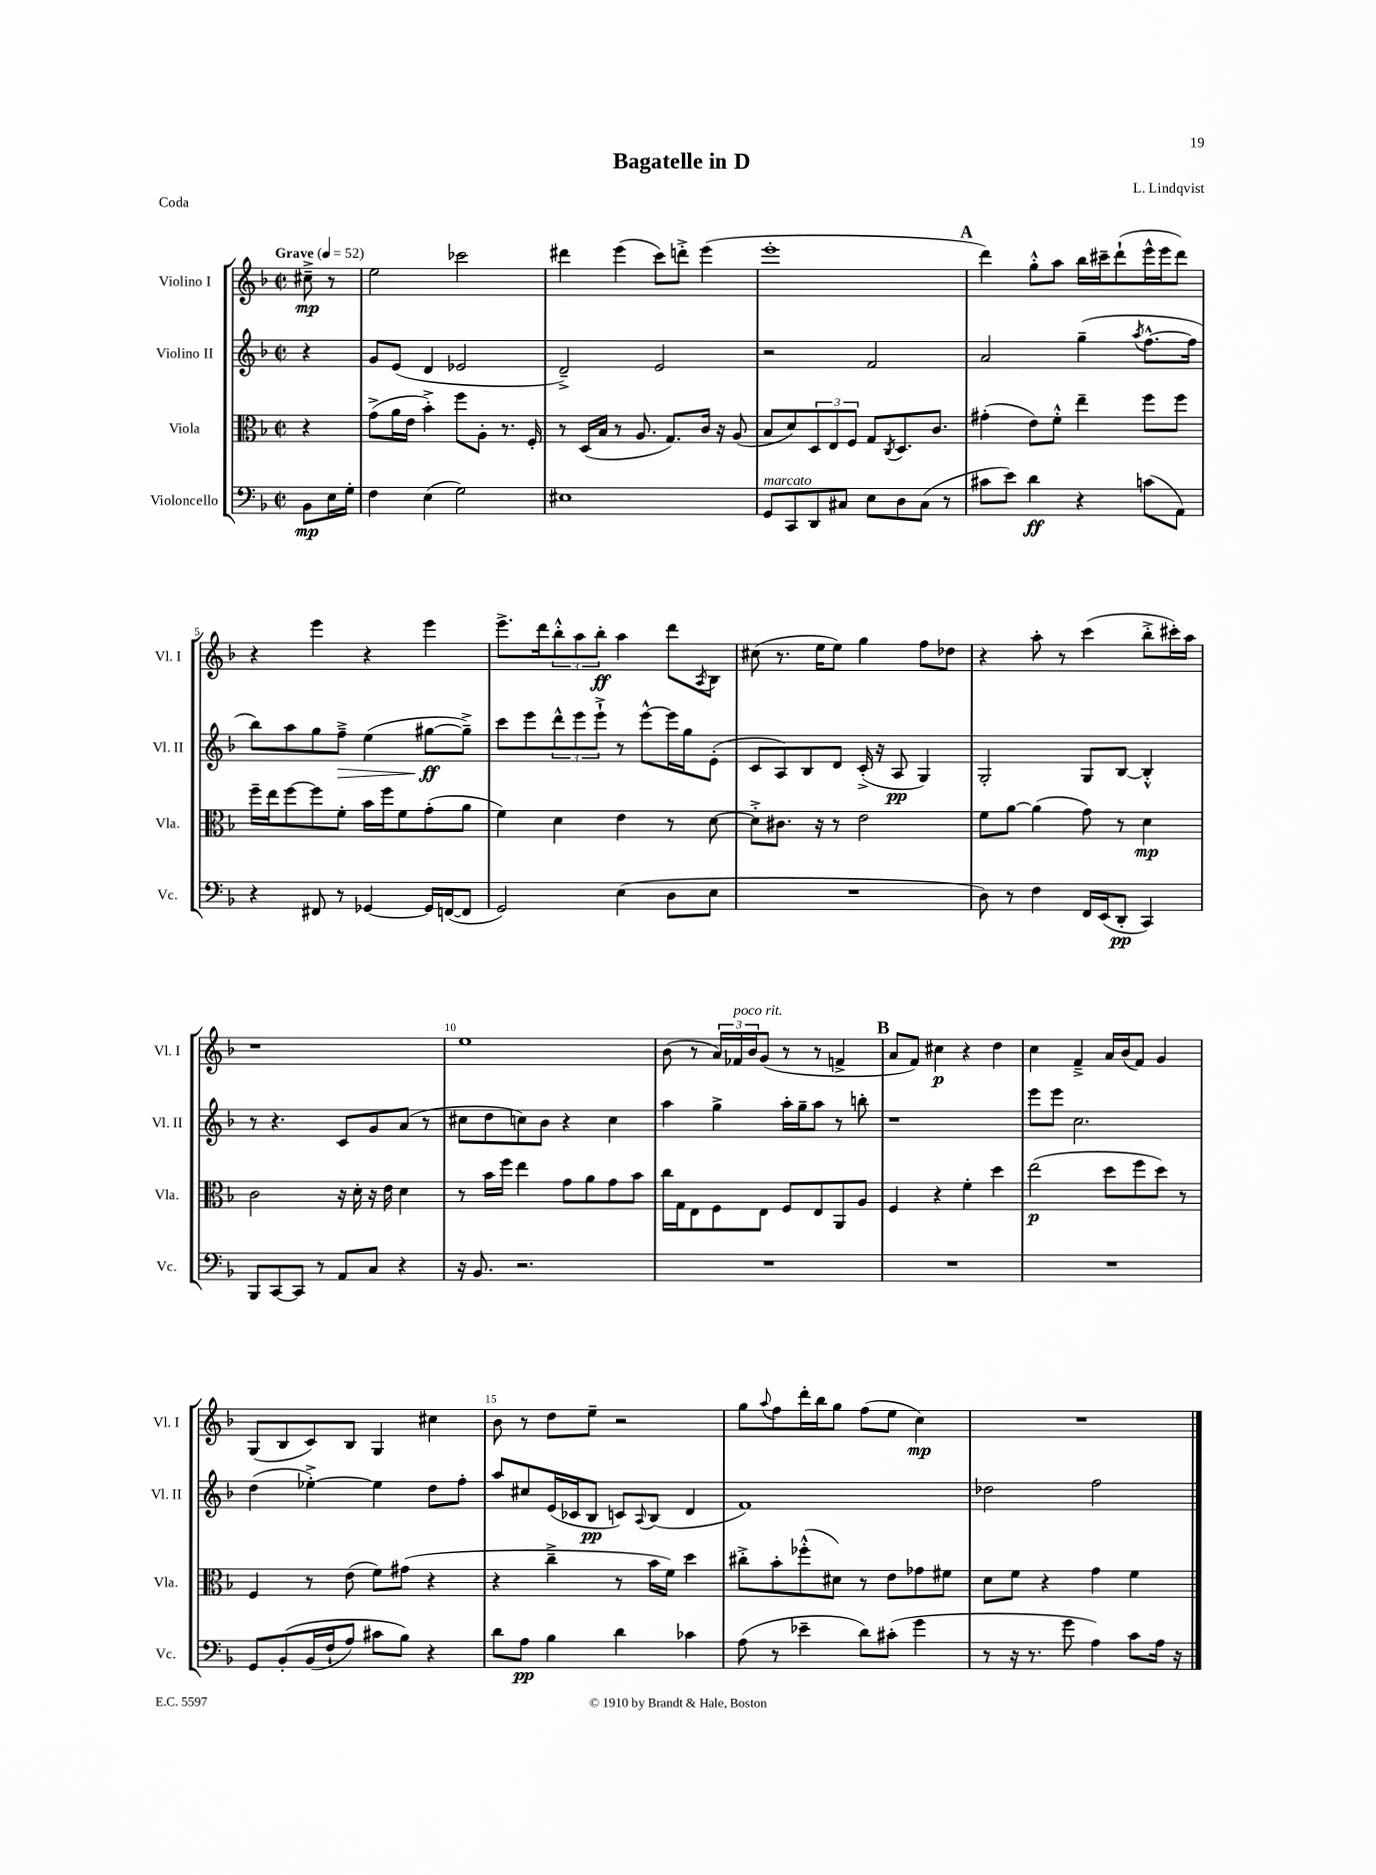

**kern	**dynam	**kern	**dynam	**kern	**dynam	**kern	**dynam
*part4	*part4	*part3	*part3	*part2	*part2	*part1	*part1
*staff4	*staff4	*staff3	*staff3	*staff2	*staff2	*staff1	*staff1
*I"Violoncello	*	*I"Viola	*	*I"Violino II	*	*I"Violino I	*
*I'Vc.	*	*I'Vla.	*	*I'Vl. II	*	*I'Vl. I	*
*clefF4	*	*clefC3	*	*clefG2	*	*clefG2	*
*k[b-]	*	*k[b-]	*	*k[b-]	*	*k[b-]	*
*M2/2	*	*M2/2	*	*M2/2	*	*M2/2	*
*met(c|)	*	*met(c|)	*	*met(c|)	*	*met(c|)	*
*MM52	*	*MM52	*	*MM52	*	*MM52	*
=	=	=	=	=	=	=	=
!	!	!	!	!	!	!LO:TX:a:B:t=Grave	!
8BB-\L	mp	4r	.	4r	.	8cc#X~^\	mp
16E\L	.	.	.	.	.	8r	.
16G'\JJ	.	.	.	.	.	.	.
=1	=1	=1	=1	=1	=1	=1	=1
4F\	.	(8g^\L	.	8g/L	.	2ee\	.
.	.	16a\L	.	(8e/J	.	.	.
.	.	16e\JJ	.	.	.	.	.
(4E\	.	4b-'^\)	.	4d/	.	.	.
2G\)	.	8ff\L	.	2e-X/	.	2ccc-X\	.
.	.	8A'\J	.	.	.	.	.
.	.	8.r	.	.	.	.	.
.	.	16F'/	.	.	.	.	.
=2	=2	=2	=2	=2	=2	=2	=2
1E#X	.	8r	.	2d~^/)	.	4ddd#X\	.
.	.	(16D/LL	.	.	.	.	.
.	.	16B-/JJ	.	.	.	.	.
.	.	8r	.	.	.	(4eee\	.
.	.	8.A/	.	.	.	.	.
.	.	.	.	2e/	.	8ccc\L)	.
.	.	8.G/L)	.	.	.	.	.
.	.	.	.	.	.	8dddn'^\J	.
.	.	16c/Jk	.	.	.	(4eee\	.
.	.	16r	.	.	.	.	.
.	.	(8A/	.	.	.	.	.
=3	=3	=3	=3	=3	=3	=3	=3
!LO:TX:a:i:t=marcato	!	!	!	!	!	!	!
8GG/L	.	8B-/L	.	2r	.	1eee'	.
8CC/	.	8d/)	.	.	.	.	.
8DD/	.	12D/	.	.	.	.	.
.	.	12E/	.	.	.	.	.
8C#X/J	.	.	.	.	.	.	.
.	.	12F/J	.	.	.	.	.
8E\L	.	8G/L	.	2f/	.	.	.
.	.	8qC/	.	.	.	.	.
8D\	.	8.D/	.	.	.	.	.
(8C#\J	.	.	.	.	.	.	.
.	.	8.c/J	.	.	.	.	.
8r	.	.	.	.	.	.	.
!!LO:REH:place=s1:t=A
=4	=4	=4	=4	=4	=4	=4	=4
8c#X\L	.	(4g#X'\	.	2a/	.	4ddd\)	.
8e\J)	.	.	.	.	.	.	.
4d\	ff	8e\L)	.	.	.	8gg'^^\L	.
.	.	8f'^^\J	.	.	.	8aa\J	.
4r	.	4ee~\	.	(4gg~\	.	16bb-\LL	.
.	.	.	.	.	.	16ccc#X~\J	.
.	.	.	.	.	.	(8ddd`\	.
.	.	.	.	8qaa/	.	.	.
(8cn\L	.	8ff\L	.	[8.ff^^\L	.	16eee^^\L	.
.	.	.	.	.	.	16eee\J	.
8AA\J)	.	8ff\J	.	.	.	8ddd\J)	.
.	.	.	.	16ff\Jk]	.	.	.
!!LO:LB:g=z
=5	=5	=5	=5	=5	=5	=5	=5
4r	.	16ff~\LL	.	8bb-\L)	.	4r	.
.	.	16ee\J	.	.	.	.	.
.	.	[8ff\	.	8aa\	.	.	.
8FF#X/	.	8ff\]	.	8gg\	.	4eee\	.
!	!	!	!	!	!LO:HP:b	!	!
8r	.	8f'\J	.	8ff~^\J	>	.	.
[4GG-X/	.	16b-\LL	.	(4ee\	.	4r	.
.	.	16ff\J	.	.	.	.	.
.	.	8f\	.	.	.	.	.
16GG-/LL]	.	(8g'\	.	[8gg#X\L	ff	4eee\	.
([16FFn/J	.	.	.	.	.	.	.
8FF/J]	.	8a\J	.	8gg#~^\J])	]	.	.
=6	=6	=6	=6	=6	=6	=6	=6
2GG/)	.	4f\)	.	8ccc\L	.	8.eee^\L	.
.	.	.	.	8eee\	.	.	.
.	.	.	.	.	.	16ddd\k	.
.	.	4d\	.	12ddd^^\	.	12bb-'^^\	.
.	.	.	.	12eee\	.	12aa\	.
.	.	.	.	12eee`^\J	.	12bb-'\J	ff
(4E\	.	4e\	.	8r	.	4aa\	.
.	.	.	.	[8eee^^\L	.	.	.
8D\L	.	8r	.	16eee\L]	.	8ddd\L	.
.	.	.	.	16gg\J	.	.	.
.	.	.	.	.	.	8qA/	.
8E\J	.	[8d\	.	(8e'\J	.	8B-\J	.
=7	=7	=7	=7	=7	=7	=7	=7
1r	.	8d'^\L]	.	8c/L	.	(8cc#X\	.
.	.	8.c#X\J	.	8A/)	.	8.r	.
.	.	.	.	8B-/	.	.	.
.	.	16r	.	.	.	16ee\KL	.
.	.	8r	.	8d/J	.	8ee\J)	.
.	.	2e\	.	(16c'^/	.	4gg\	.
.	.	.	.	16r	.	.	.
.	.	.	.	8A/	pp	.	.
.	.	.	.	4G/)	.	8ff\L	.
.	.	.	.	.	.	8dd-X\J	.
=8	=8	=8	=8	=8	=8	=8	=8
8D\)	.	8f\L	.	2G'/	.	4r	.
8r	.	[8a\J	.	.	.	.	.
4F\	.	(4a\]	.	.	.	8aa'\	.
.	.	.	.	.	.	8r	.
16FF/LL	.	8g\)	.	8G/L	.	(4ccc\	.
(16EE/J	.	.	.	.	.	.	.
8DD'/J	pp	8r	.	[8B-/J	.	.	.
4CC/)	.	4d\	mp	4B-'^^/]	.	8bb-'^\L	.
.	.	.	.	.	.	16ccc#X'\L)	.
.	.	.	.	.	.	16aa\JJ	.
!!LO:LB:g=z
=9	=9	=9	=9	=9	=9	=9	=9
8BBB-/L	.	2c\	.	8r	.	1r	.
[8CC/	.	.	.	4.r	.	.	.
8CC/J]	.	.	.	.	.	.	.
8r	.	.	.	.	.	.	.
8AA/L	.	16r	.	8c/L	.	.	.
.	.	16d'\	.	.	.	.	.
8C/J	.	16r	.	8g/	.	.	.
.	.	16e\	.	.	.	.	.
4r	.	4d\	.	(8a/J	.	.	.
.	.	.	.	8r	.	.	.
=10	=10	=10	=10	=10	=10	=10	=10
16r	.	8r	.	8cc#X\L	.	1ee	.
8.BB-/	.	.	.	.	.	.	.
.	.	16b-\LL	.	8dd\	.	.	.
.	.	16ff\JJ	.	.	.	.	.
2.r	.	4ee\	.	8ccn\)	.	.	.
.	.	.	.	8b-\J	.	.	.
.	.	8g\L	.	4r	.	.	.
.	.	8a\	.	.	.	.	.
.	.	8g\	.	4cc\	.	.	.
.	.	8b-\J	.	.	.	.	.
=11	=11	=11	=11	=11	=11	=11	=11
1r	.	16cc\LL	.	4aa\	.	(8b-\	.
.	.	16G\J	.	.	.	.	.
.	.	8E\	.	.	.	8r	.
.	.	8F\	.	4gg^\	.	24a/LL)	.
!	!	!	!	!	!	!LO:TX:a:i:t=poco rit.	!
.	.	.	.	.	.	24f-X/	.
.	.	.	.	.	.	24b-/J	.
.	.	8E\J	.	.	.	(8g/J	.
.	.	8F/L	.	16aa'\LL	.	8r	.
.	.	.	.	16gg~\J	.	.	.
.	.	8E/	.	8aa\J	.	8r	.
.	.	8AA/	.	8r	.	4fn^/	.
.	.	8A/J	.	8bbn'\	.	.	.
!!LO:REH:place=s1:t=B
=12	=12	=12	=12	=12	=12	=12	=12
1r	.	4F/	.	1r	.	8a/L	.
.	.	.	.	.	.	8f/J)	.
.	.	4r	.	.	.	4cc#X\	p
.	.	4f'\	.	.	.	4r	.
.	.	4dd\	.	.	.	4dd\	.
=13	=13	=13	=13	=13	=13	=13	=13
1r	.	(2ee\	p	8eee\L	.	4cc\	.
.	.	.	.	8eee\J	.	.	.
.	.	.	.	2.cc\	.	4f~^/	.
.	.	8dd\L	.	.	.	16a/LL	.
.	.	.	.	.	.	(16b-/J	.
.	.	8ff\	.	.	.	8f/J)	.
.	.	8dd\J)	.	.	.	4g/	.
.	.	8r	.	.	.	.	.
!!LO:LB:g=z
=14	=14	=14	=14	=14	=14	=14	=14
8GG/L	.	4F/	.	(4dd\	.	(8G/L	.
(8BB-'/	.	.	.	.	.	8B-/	.
(16BB-/L	.	8r	.	[4ee-X'^\)	.	8c/)	.
16F`/J	.	.	.	.	.	.	.
8A/J)	.	(8e\	.	.	.	8B-/J	.
8c#X\L	.	8f\L)	.	4ee-\]	.	4G/	.
8B-\J)	.	(8g#X\J	.	.	.	.	.
4r	.	4r	.	8dd\L	.	4cc#X\	.
.	.	.	.	8ff'\J	.	.	.
=15	=15	=15	=15	=15	=15	=15	=15
8d\L	.	4r	.	8aa/L	.	8b-\	.
8A\J	pp	.	.	8cc#X/	.	8r	.
4B-\	.	4cc~^\	.	(16e/L	.	8dd\L	.
.	.	.	.	16c-X/J	.	.	.
.	.	.	.	8B-/J	pp	8ee~\J	.
4d\	.	8r	.	8cn/L)	.	2r	.
.	.	.	.	8qqA/	.	.	.
.	.	16b-\LL	.	(8B-/J	.	.	.
.	.	16f\JJ)	.	.	.	.	.
4c-X\	.	4dd\	.	4d/	.	.	.
=16	=16	=16	=16	=16	=16	=16	=16
(8A\	.	8cc#X'^\L	.	1f)	.	8gg\L	.
.	.	.	.	.	.	8qqaa/	.
8r	.	8b-'\	.	.	.	8ff\	.
4e-X~\	.	(8ff-X'^^\	.	.	.	16ddd'\L	.
.	.	.	.	.	.	16bb-\J	.
.	.	8d#X\J)	.	.	.	8gg\J	.
8d\L)	.	8r	.	.	.	(8ff\L	.
(8c#X'\J	.	8e\L	.	.	.	8ee\J	.
4g\	.	8g-X\	.	.	.	4cc\)	mp
.	.	8f#X\J	.	.	.	.	.
=17	=17	=17	=17	=17	=17	=17	=17
8r	.	8d\L	.	2dd-X\	.	1r	.
16r	.	8f\J	.	.	.	.	.
8.r	.	.	.	.	.	.	.
.	.	4r	.	.	.	.	.
8g\	.	.	.	.	.	.	.
4A\)	.	4g\	.	2ff\	.	.	.
8c\L	.	4f\	.	.	.	.	.
16A\Jk	.	.	.	.	.	.	.
16r	.	.	.	.	.	.	.
==	==	==	==	==	==	==	==
*-	*-	*-	*-	*-	*-	*-	*-
